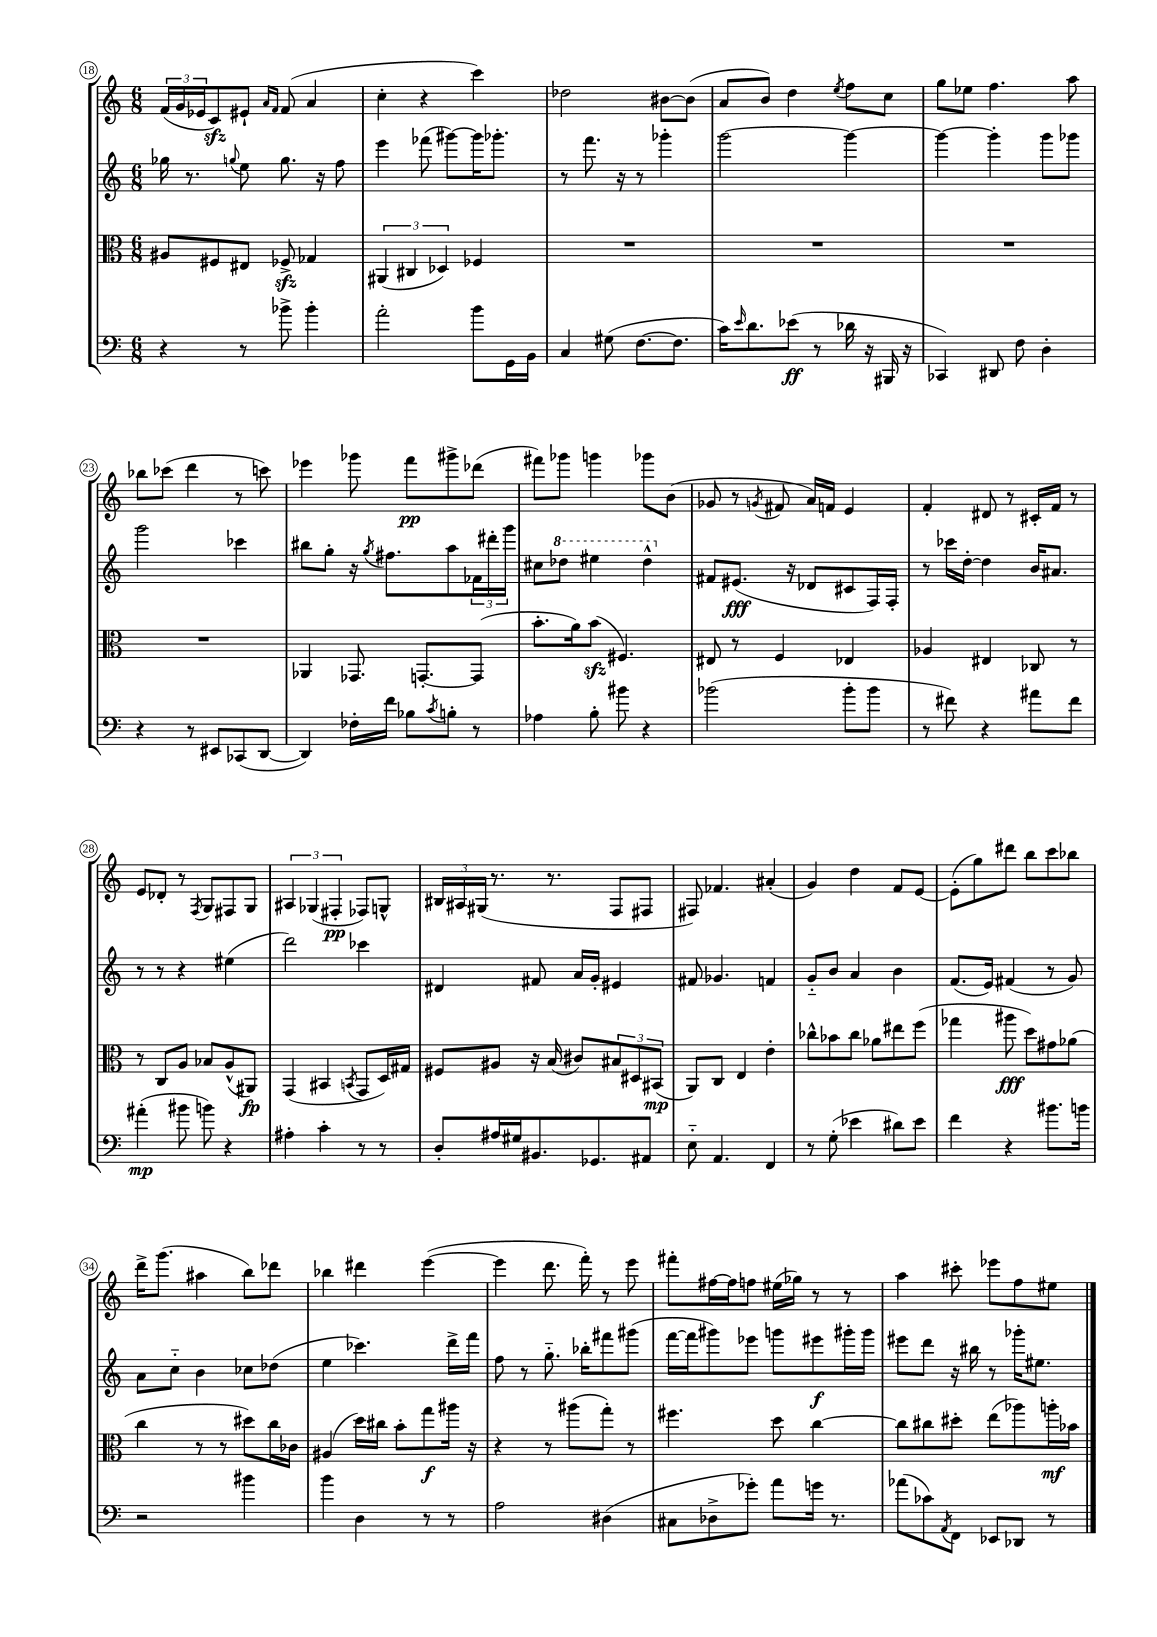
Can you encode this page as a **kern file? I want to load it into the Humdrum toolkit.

**kern	**kern	**kern	**kern
*staff4	*staff3	*staff2	*staff1
*clefF4	*clefC3	*clefG2	*clefG2
*k[]	*k[]	*k[]	*k[]
*M6/8	*M6/8	*M6/8	*M6/8
4r	8A#	16gg-	(24f
.	.	.	24g
.	.	8.r	.
.	.	.	24e-
.	8F#	.	8c)
.	.	8qqgg	.
8r	8E#	8ee	8e#`
.	.	.	16qqa
.	.	.	16qqf
8b-^	8F-^	8.gg	(8f
4b-'	4G-	.	4a
.	.	16r	.
.	.	8ff	.
=	=	=	=
2a'	(6AA#	4eee	4cc'
.	6C#	.	.
.	.	(8fff-	4r
.	6D-)	.	.
.	.	[8ggg#)	.
8b	4F-	16ggg#]	4ccc)
.	.	8.ggg-'	.
16GG	.	.	.
16BB	.	.	.
=	=	=	=
4C	2.r	8r	2dd-
.	.	8.fff	.
(8G#	.	.	.
.	.	16r	.
[8.F	.	8r	.
.	.	4ggg-'	[8b#
8.F]	.	.	.
.	.	.	(8b#]
=	=	=	=
16c)	2.r	[2ggg	8a
16qqe	.	.	.
8.d	.	.	.
.	.	.	8b)
(8e-	.	.	4dd
8r	.	.	.
.	.	.	8qee
16d-	.	4ggg_	8ff
16r	.	.	.
16BBB#	.	.	8cc
16r	.	.	.
=	=	=	=
4CC-)	2.r	4ggg_	8gg
.	.	.	8ee-
8DD#	.	4ggg']	4.ff
8F	.	.	.
4D'	.	8ggg	.
.	.	8ggg-	8aa
=	=	=	=
4r	2.r	2ggg	8bb-
.	.	.	(8ccc-
8r	.	.	4ddd
8EE#	.	.	.
(8CC-	.	4ccc-	8r
[8DD	.	.	8ccc)
=	=	=	=
4DD])	4AA-	8bb#	4eee-
.	.	8gg'	.
16F-'	8.GG-	16r	8ggg-
.	.	8qgg	.
16f	.	8.ff#	.
8B-	.	.	8fff
.	[8.GG'	.	.
8qc	.	.	.
8B'	.	8aa	8ggg#^
8r	(8GG]	24f-	(8ddd-
.	.	24ddd#'	.
.	.	24ggg	.
=	=	=	=
4A-	8.b'	8cc#	8fff#)
.	.	8ddd-	8ggg-
.	16a)	.	.
8B'	(8b	4eee#	4ggg
8b#	4.F#)	.	.
4r	.	4ddd-^^	8ggg-
.	.	.	(8b
=	=	=	=
(2b-	8E#	8f#	8g-
.	8r	(8.e#	8r
.	.	.	8qg
.	4F	.	8f#
.	.	16r	.
.	.	8d-	16a)
.	.	.	16f
8b-'	4E-	8c#	4e
8b-	.	16F)	.
.	.	16F'	.
=	=	=	=
8r	4A-	8r	4f'
8f#)	.	16ccc-	.
.	.	[16dd'	.
4r	4E#	4dd]	8d#
.	.	.	8r
8a#	8C-	16b	16c#'
.	.	8.a#	16f
8f#	8r	.	8r
=	=	=	=
(4a#'	8r	8r	8e
.	8C	8r	8d-'
8b#	8A	4r	8r
.	.	.	8qF
8b)	8B-	.	8G
4r	(8A^^	(4ee#	8F#
.	8AA#)	.	8G
=	=	=	=
4A#'	(4GG	2ddd)	6A#
.	.	.	(6G-
4c'	4BB#	.	.
.	.	.	6F#'
.	8qBB	.	.
8r	8GG	4ccc-	8F-)
8r	16D)	.	8G^^
.	16G#	.	.
=	=	=	=
8D'	8F#	4d#	24B#
.	.	.	24A#
.	.	.	(24G#
16A#	8A#	.	8.r
16G#	.	.	.
8.BB#	16r	8f#	.
.	(16B	.	8.r
.	8c#)	16a	.
8.GG-	.	16g'	.
.	12B#	4e#	8F
.	12D#	.	.
8AA#	.	.	8F#
.	(12BB#	.	.
=	=	=	=
8E'~	8AA)	8f#	8F#)
4.AA	8C	4.g-	4.f-
.	4E	.	.
4FF	4e'	4f	(4a#'
=	=	=	=
8r	8cc-^^	8g'~	4g)
(8G'	8b-	8b	.
4e-	8cc-	4a	4dd
.	8a-	.	.
8d#)	8ee#	4b	8f
8e-	(8ff	.	[8e
=	=	=	=
4f	4gg-	(8.f	(8e']
.	.	.	8gg)
.	.	16e)	.
4r	8aa#	(4f#	8ddd#
.	8dd)	.	8bb
8.b#	8g#	8r	8ccc
.	(8a-	8g)	8bb-
16b	.	.	.
=	=	=	=
2r	4cc	8a	16ddd^
.	.	.	(8.ggg
.	.	8cc'~	.
.	8r	4b	4aa#
.	8r	.	.
4b#	8dd#)	8cc-	8bb)
.	16cc	(8dd-	8ddd-
.	16c-	.	.
=	=	=	=
4b	(4A#	4ee	4bb-
4D	16dd)	4.ccc-)	4ddd#
.	16cc#	.	.
.	8b'	.	.
8r	8gg	.	([4eee
8r	16aa#	16ddd^	.
.	16r	16fff	.
=	=	=	=
2A	4r	8ff	4eee]
.	.	8r	.
.	8r	8.gg'~	8.ddd
.	(8aa#	.	.
.	.	16bb-'	16fff')
(4D#	8gg')	8fff#	8r
.	8r	(8ggg#	8eee
=	=	=	=
8C#	4.ff#	[16fff	8fff#'
.	.	16fff]	.
8D-^	.	8ggg#)	[16ff#
.	.	.	16ff#]
8g-')	.	8eee-	8ff
8a	8dd	8ggg	(16ee#
.	.	.	16gg-)
16g	[4cc	8eee#	8r
8.r	.	.	.
.	.	16ggg#'	8r
.	.	16ggg#	.
=	=	=	=
(8a-	8cc]	8eee#	4aa
8c-)	8cc#	8ddd	.
8qAA	.	.	.
8FF	8dd#'	16r	8ccc#'
.	.	16bb#	.
8EE-	(8ee	8r	8eee-
8DD-	8aa-)	16ggg-'	8ff
.	.	8.ee#	.
8r	16aa'	.	8ee#
.	16b-	.	.
==	==	==	==
*-	*-	*-	*-
